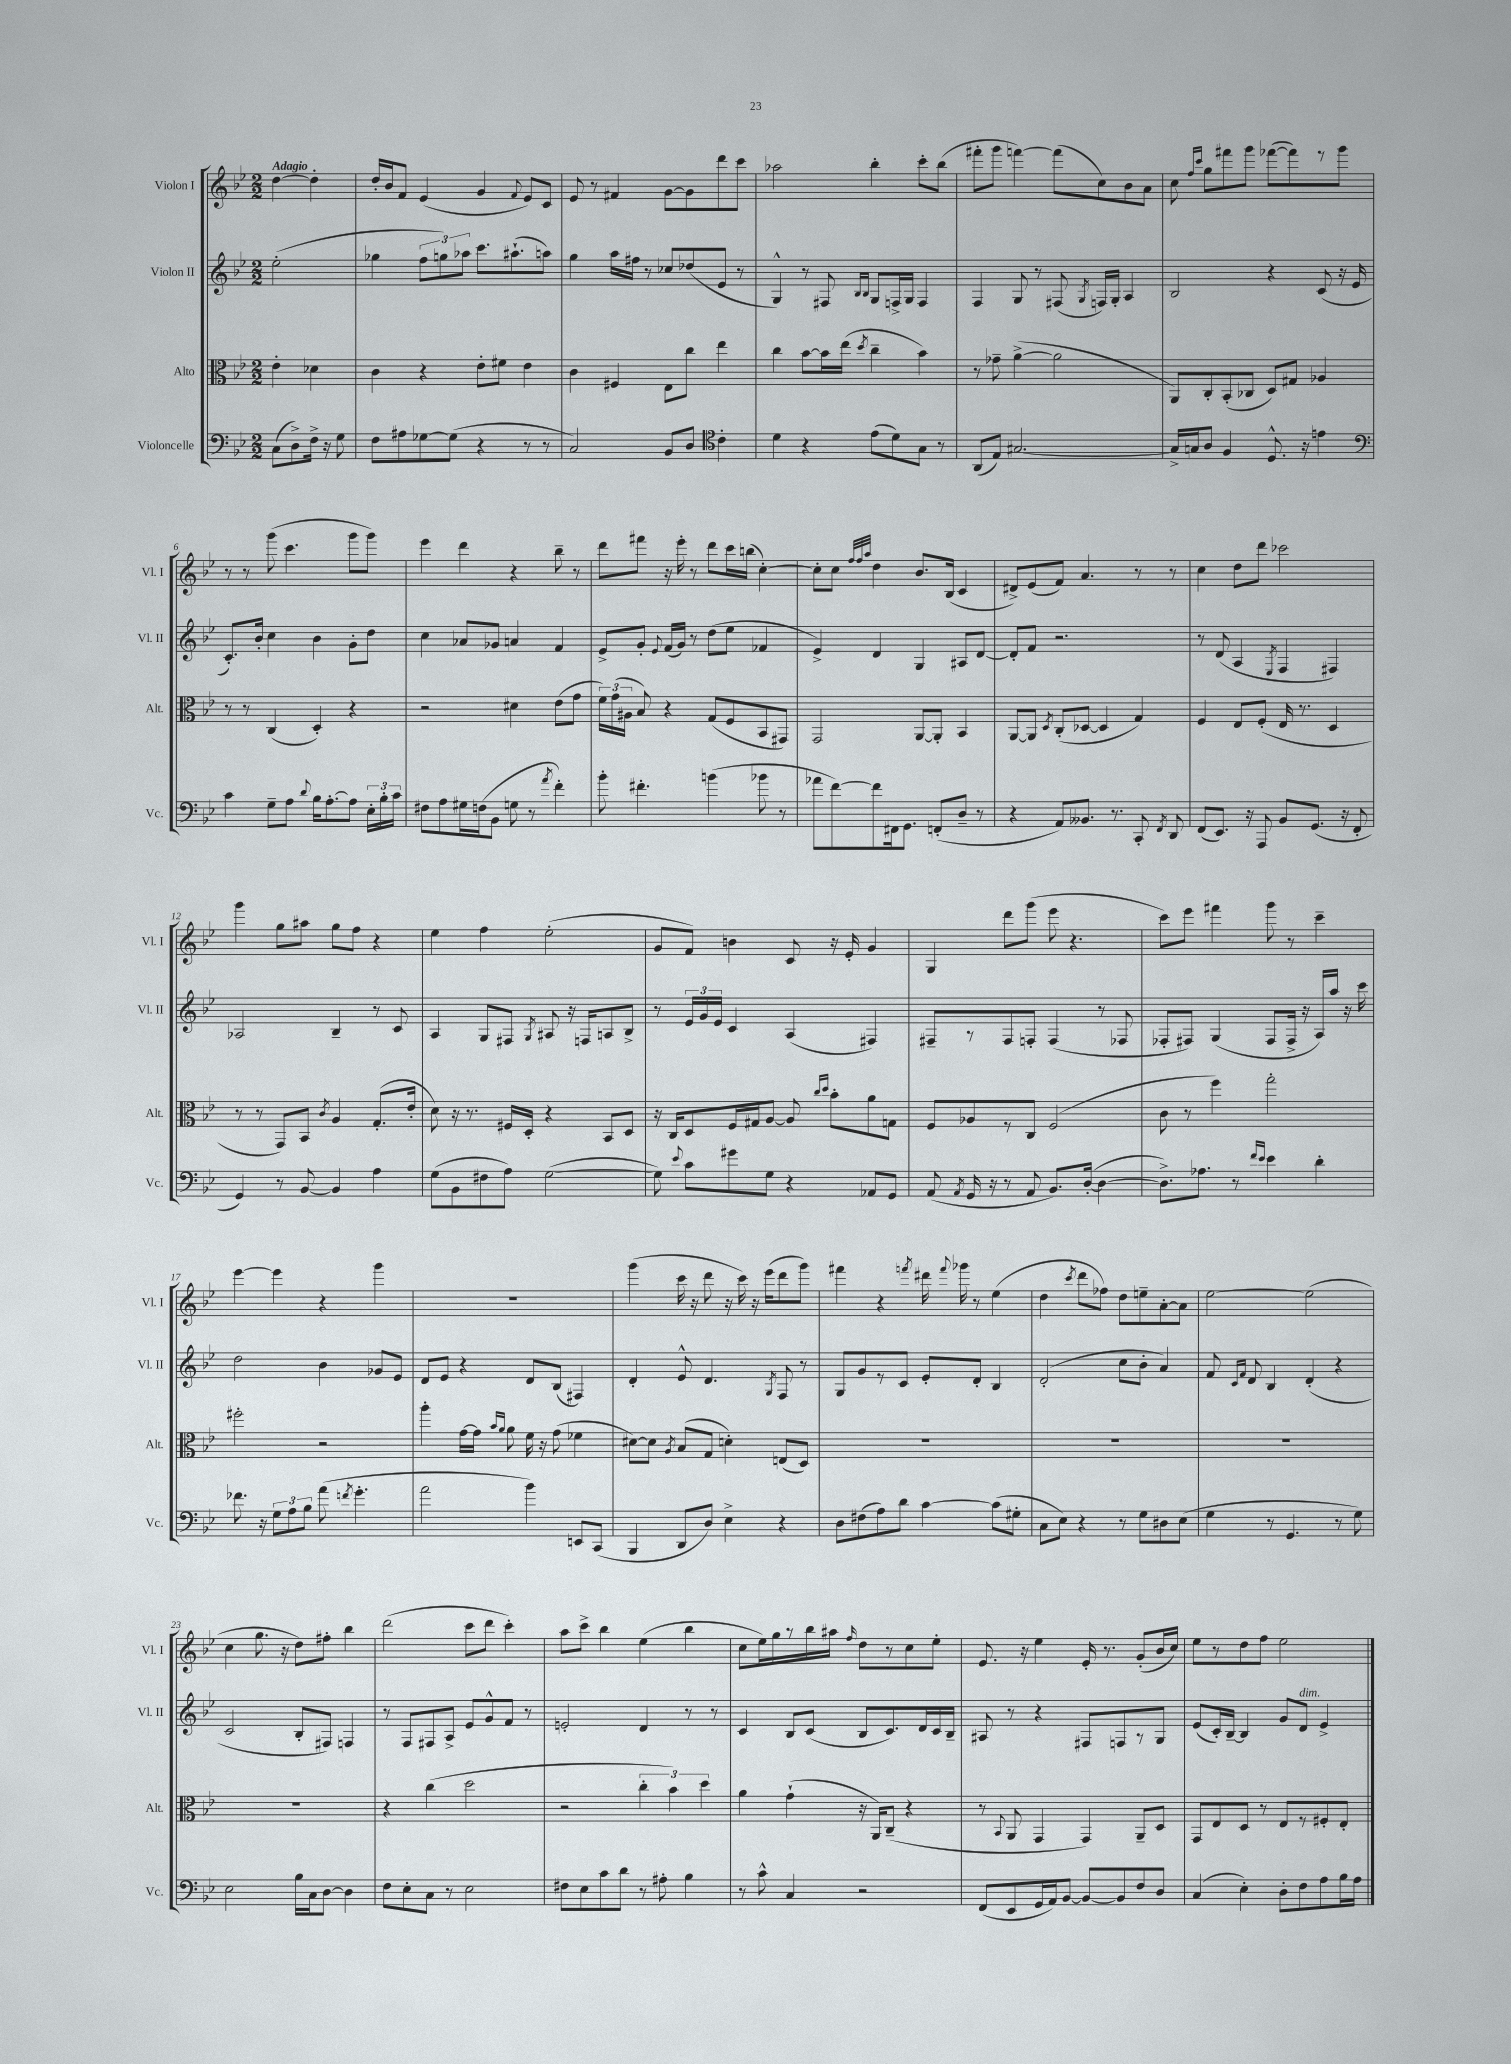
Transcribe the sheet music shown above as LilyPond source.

<<
\new StaffGroup <<
\new Staff = "s0" \with { instrumentName = "Violon I" shortInstrumentName = "Vl. I" } {
    \clef treble \key bes \major \numericTimeSignature \time 2/2 \partial 2 \tempo "Adagio"
    \autoBeamOff d''4~ d''4-. |
    d''16[-. bes'16 f'8] ees'4( g'4 \appoggiatura { f'8 } ees'8[) c'8] |
    ees'8 r8 fis'4 g'8[~ g'8 d'''8 c'''8] |
    aes''2 bes''4-. c'''8[-. bes''8]( |
    fis'''8[-. g'''8] f'''4~) f'''8[( c''8) bes'8 a'8] |
    c''8 \grace { f''16[ c'''16] } g''8[ fis'''8 g'''8] fes'''8[~( fes'''8) r8 g'''8] |
    r8 r8 g'''8( c'''4. g'''8[ g'''8]) |
    ees'''4 d'''4 r4 bes''8-- r8 |
    d'''8[ fis'''8] r16 ees'''16-. r8 d'''8[ c'''16 b''16]( c''4~-.) |
    c''8[-. c''8] \grace { f''32[ f''32 a''32] } d''4 bes'8.[ bes16]( c'4 |
    dis'8[->) ees'8( f'8]) a'4. r8 r8 |
    c''4 d''8[ d'''8] ces'''2 |
    g'''4 g''8[ ais''8] g''8[ f''8] r4 |
    ees''4 f''4 ees''2-.( |
    g'8[ f'8]) b'4 c'8 r16 ees'16-. g'4 |
    g4 d'''8[ g'''8]( ees'''8 r4. |
    c'''8[) ees'''8] fis'''4 g'''8 r8 c'''4-- |
    ees'''4~ ees'''4 r4 g'''4 |
    R1 |
    g'''4( c'''16 r16 d'''8 r16 c'''16) r16 ees'''16[( d'''8 g'''8]) |
    fis'''4 r4 \acciaccatura { f'''8 } dis'''16 \appoggiatura { f'''8 } ges'''16 r8 ees''4( |
    d''4 \acciaccatura { c'''8 } d'''8[ fes''8]) d''8[ e''8-- a'8~-. a'8] |
    ees''2~ ees''2( |
    c''4 g''8. r16 d''8[) fis''8]-. bes''4 |
    d'''2( c'''8[ d'''8] c'''4-.) |
    a''8[ c'''8]-> bes''4 ees''4( bes''4 |
    c''8[ ees''16) g''16 r8 bes''16 ais''16] \grace { f''16 } d''8[ r8 c''8 ees''8]-. |
    ees'8. r16 ees''4 ees'16-. r8. g'8[-.( bes'16 c''16]) |
    ees''8[ r8 d''8 f''8] ees''2 \bar "|." |
}
\new Staff = "s1" \with { instrumentName = "Violon II" shortInstrumentName = "Vl. II" } {
    \clef treble \key bes \major \numericTimeSignature \time 2/2 \partial 2
    \autoBeamOff ees''2-.( |
    ges''4 \tuplet 3/2 { f''8[ g''8) aes''8] } c'''8.[ ais''8.-!( a''8]) |
    g''4 a''16[ fis''16] r8 ces''8[ des''8( ees'8] r8 |
    g4-^) r8 fis8 \grace { bes16[ bes16] } g8[ f16-> g16] f4 |
    f4 g8 r8 fis8( \acciaccatura { g8 } f16[) g16]-. a4 |
    bes2 r4 c'8( r16 ees'16 |
    c'8.[-.) bes'16]-. c''4 bes'4 g'8[-. d''8] |
    c''4 aes'8[ ges'8] a'4 f'4 |
    ees'8[-> g'8]-. \appoggiatura { ees'8 } f'16[( g'16]) r8 d''8[( ees''8] fes'4 |
    ees'4->) d'4 g4 ais8[ d'8]~ |
    d'8[-. f'8] r2. |
    r8 d'8( a4 \acciaccatura { ees8 } f4 fis4) |
    aes2 bes4-- r8 c'8 |
    a4 g8[ fis8] \acciaccatura { g8 } ais8 r16 f16[ a8 bes8]-> |
    r8 \tuplet 3/2 { ees'16[ g'16 ees'16] } c'4 a4( fis4) |
    fis8[-- r8 fis8 f8]-. f4( r8 fes8 |
    fes8[-. fis8]) g4( fis8[ fis16]-> r16 a16[) a''16] r16 c'''16 |
    d''2 bes'4 ges'8[ ees'8] |
    d'8[ ees'8] r4 d'8[ bes8]( fis4) |
    d'4-. ees'8-^ d'4. \acciaccatura { g8 } f8 r8 |
    g8[ g'8 r8 c'8] ees'8[-. d'8]-. bes4 |
    d'2-.( c''8[ bes'8]-. a'4) |
    f'8 \grace { c'16[ f'16] } d'8 bes4 d'4-.( r4 |
    c'2 bes8[-. fis8]) f4 |
    r8 f8[ fis8 a8]-> ees'8[ g'8-^ f'8] r8 |
    e'2-. d'4 r8 r8 |
    c'4 bes8[ c'8]( bes8[ c'8.) d'16 c'16 bes16]-- |
    ais8 r8 r4 fis8[ f8 r8 g8] |
    ees'8[( c'16-.) bes16]~-- bes4 g'8[ d'8]^\markup { \italic "dim." } ees'4-> \bar "|." |
}
\new Staff = "s2" \with { instrumentName = "Alto" shortInstrumentName = "Alt." } {
    \clef alto \key bes \major \numericTimeSignature \time 2/2 \partial 2
    \autoBeamOff ees'4-. des'4 |
    c'4 r4 ees'8[-. fis'8] ees'4 |
    c'4 fis4 ees8[ c''8] ees''4 |
    c''4 bes'8[~ bes'16 ees''16]( \acciaccatura { d''8 } c''4-- bes'4) |
    r8 ges'8-- a'4~->( a'2 |
    a,8[) c8-. bes,8-.( ces8] d8[) gis8] aes4 |
    r8 r8 c4( d4-.) r4 |
    r2 dis'4 ees'8[( g'8] |
    \tuplet 3/2 { f'16[) g'16( ais16] } bes8) r4 g8[( f8 bes,8 gis,8]) |
    g,2 a,8[~ a,8]-. bes,4 |
    a,8[~ a,8] \acciaccatura { d8 } c8[-.( des8]~ des4 g4) |
    f4 ees8[ f8]-.( ees16 r8. d4 |
    r8 r8 g,8[) bes,8] \acciaccatura { c'8 } a4 g8.[-.( ees'16]-. |
    d'8) r16 r8. fis16[ d16]-. r4 bes,8[ d8] |
    r16 c16[ d8 f16 gis16 a8]~ a8 \grace { c''16[ d''16] } bes'8[-. a'8 g8] |
    f8[ aes8 r8 c8] f2( |
    c'8 r8 f''4) g''2-. |
    fis''2-. r2 |
    a''4-. g'16[~ g'16] \grace { bes'16[ a'16] } a'8 f'16 r16 g'8( fes'4 |
    dis'8[~) dis'8] \acciaccatura { a8 } bes8[( g8] d'4-.) e8[( d8]) |
    R1 |
    R1 |
    R1 |
    R1 |
    r4 c''4( d''2 |
    r2 \tuplet 3/2 { c''4-. bes'4) d''4 } |
    a'4 g'4-!( r16 a,16[) c8]--( r4 |
    r8 \appoggiatura { bes,8 } a,8 g,4 g,4) a,8[-- d8] |
    g,8[ ees8 d8] r8 ees8[ r8 fis8-. ees8]-. \bar "|." |
}
\new Staff = "s3" \with { instrumentName = "Violoncelle" shortInstrumentName = "Vc." } {
    \clef bass \key bes \major \numericTimeSignature \time 2/2 \partial 2
    \autoBeamOff c8[( d8->) f16]-> r16 g8 |
    f8[ ais8 ges8~ ges8]( r4 r8 r8 |
    c2) bes,8[ d8] \clef tenor c'4-. |
    d'4 r4 ees'8[( d'8) g8] r8 |
    a,8[( ees8]) gis2.~ |
    gis16[-> g16 a8] f4 d8.-^ r16 e'4 |
    \clef bass c'4 g8[-- a8] \appoggiatura { d'8 } bes16[ a8.~-. a8] \tuplet 3/2 { ees16[-. bes16-. c'16] } |
    fis8[ a8 gis16 f16( bes,8] g8 r8 \acciaccatura { a'8 } f'4-.) |
    bes'8-. fis'4.-. b'4( bes'8 r8 |
    aes'8[ f'8~) f'8 fis,16 g,8.] f,8[-.( d8]-- r8 |
    r4 a,8[) beses,8.] r8. c,8-. \acciaccatura { f,8 } d,8 |
    f,8[( ees,8.]) r16 a,,8 bes,8[ g,8.]( r16 f,8-. |
    g,4) r8 bes,8~ bes,4 a4 |
    g8[( bes,8 fis8 a8]) g2~( |
    g8) \appoggiatura { ees'8 } c'8[ gis'8 g8] r4 aes,8[ g,8] |
    a,8( \acciaccatura { a,8 } g,16 r16 r8 a,8 bes,8.[) d16]~-.( d4~ |
    d8.[->) aes8.] r8 \grace { f'16[ ees'16] } ees'4 d'4-. |
    fes'8. r16 \tuplet 3/2 { g8[ a8 bes8] } a'8( \acciaccatura { f'8 } g'4.-. |
    a'2 bes'4) e,8[ c,8]( |
    bes,,4 d,8[ d8]) ees4-> r4 |
    d8[ fis8( a8) d'8] c'4~ c'8[( gis8]-. |
    c8[ ees8]) r4 r8 g8[ dis8 ees8]( |
    g4 r8 g,4. r8 g8) |
    ees2 bes16[ c16 d8]~ d4 |
    f8[ ees8-. c8] r8 ees2 |
    fis8[ ees8 c'8 d'8] r8 ais8-. bes4 |
    r8 c'8-^ c4 r2 |
    f,8[( ees,8 g,16 a,16) bes,8]~ bes,8[~ bes,8 f8 d8] |
    c4( ees4-.) d8[-. f8 a8 bes16 a16] \bar "|." |
}
>>
>>
